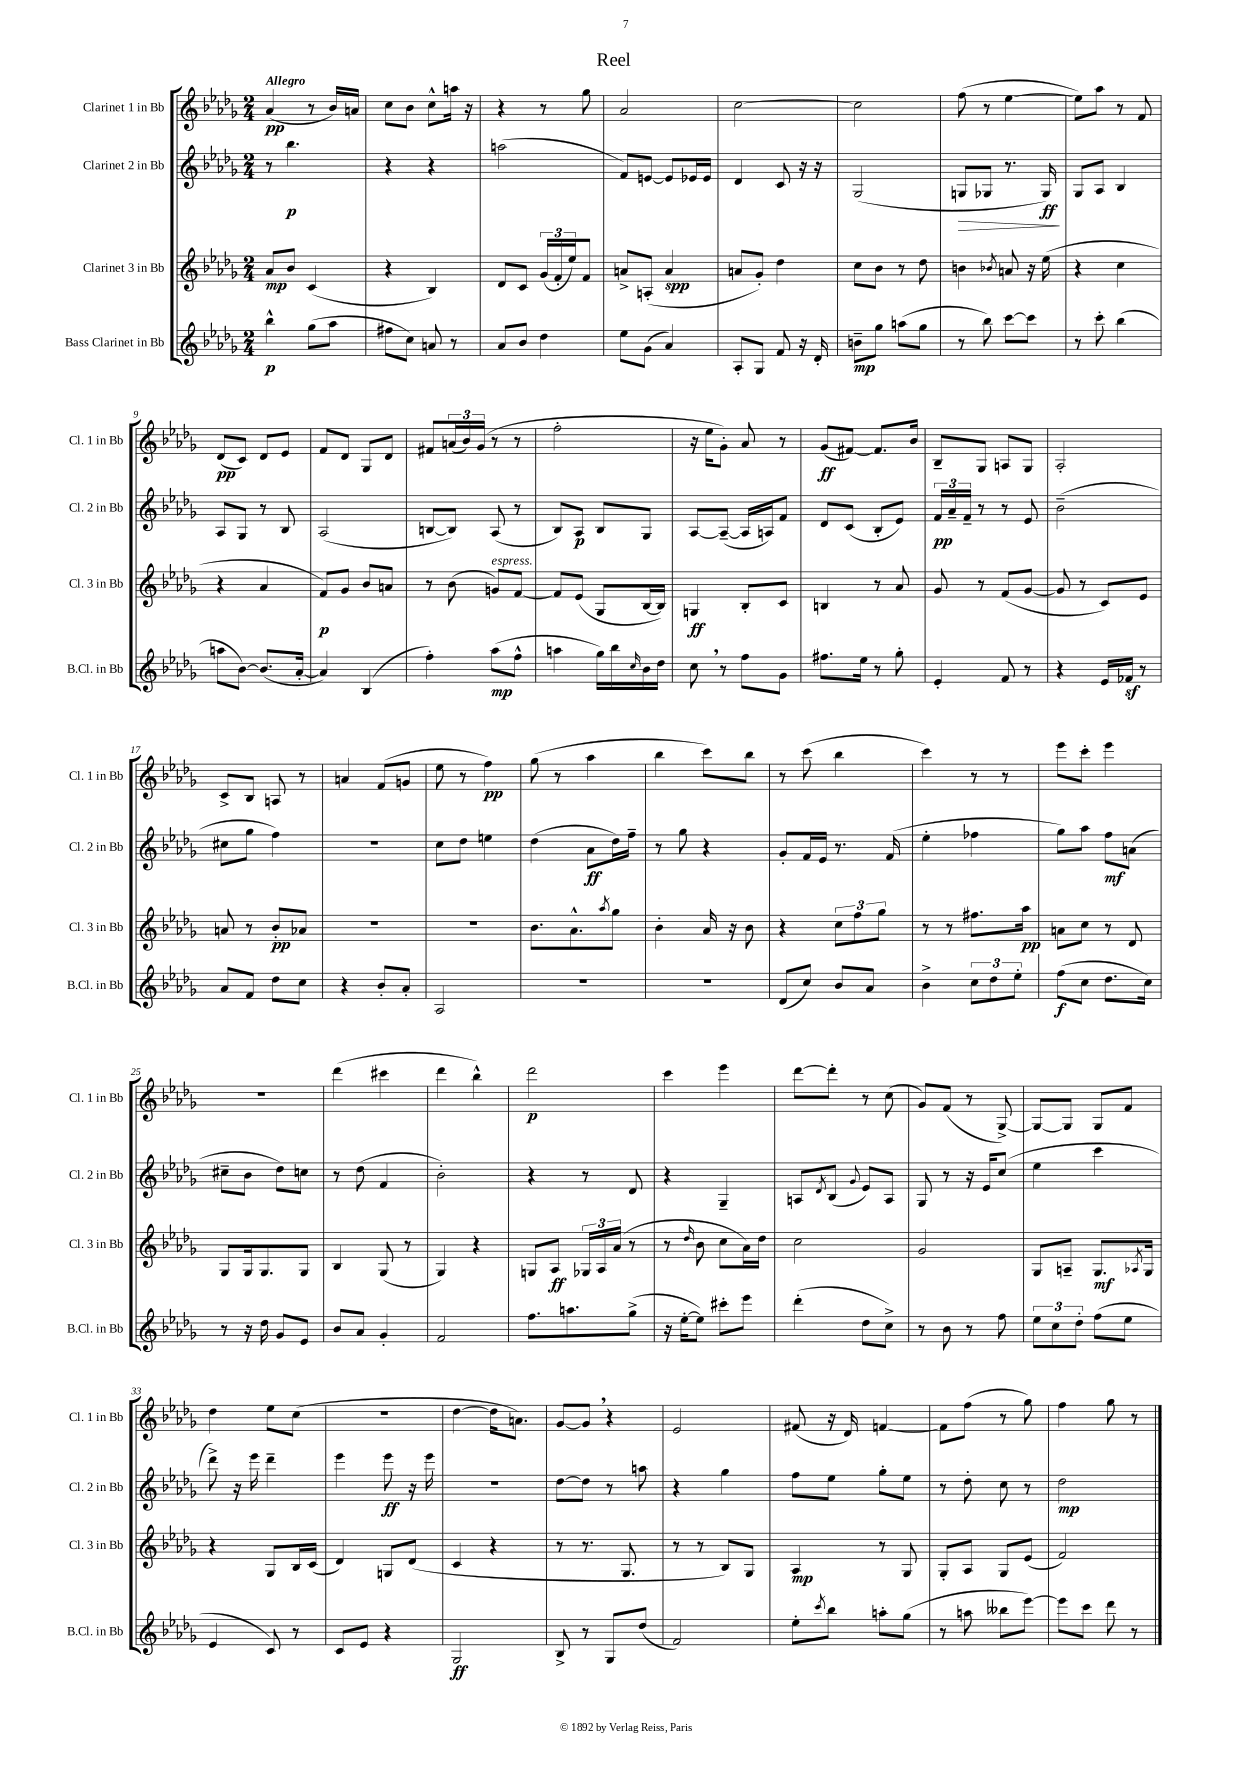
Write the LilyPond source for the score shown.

\header { title = "Reel" }
<<
\new StaffGroup <<
\new Staff = "s0" \with { instrumentName = "Clarinet 1 in Bb" shortInstrumentName = "Cl. 1 in Bb" } {
    \clef treble \key des \major \numericTimeSignature \time 2/4 \tempo "Allegro"
    aes'4\pp( r8 bes'16) a'16 |
    c''8 bes'8 c''8-^ a''16 r16 |
    r4 r8 ges''8 |
    aes'2 |
    c''2~ |
    c''2 |
    f''8( r8 ees''4~ |
    ees''8) aes''8 r8 f'8 |
    des'8\pp( c'8) des'8 ees'8 |
    f'8 des'8 ges8 des'8 |
    fis'8 \tuplet 3/2 { a'16( bes'16) ges'16( } r8 r8 |
    f''2-. |
    r16 ees''16 ges'8-.) aes'8 r8 |
    ges'8\ff( fis'8~) fis'8. bes'16 |
    bes8-- ges8 a8 ges8 |
    aes2-. |
    c'8-> bes8 a8 r8 |
    a'4 f'8( g'8 |
    ees''8 r8 f''4\pp) |
    ges''8( r8 aes''4 |
    bes''4 c'''8) bes''8 |
    r8 c'''8( bes''4 |
    c'''4) r8 r8 |
    ees'''8 c'''8-. ees'''4 |
    R2 |
    des'''4( cis'''4 |
    des'''4 bes''4-^) |
    des'''2\p |
    c'''4 ees'''4 |
    des'''8~ des'''8-. r8 c''8( |
    ges'8) f'8( r8 ges8~->) |
    ges8~ ges8 ges8 f'8 |
    des''4 ees''8 c''8( |
    R2 |
    des''4~ des''16 a'8.) |
    ges'8~ ges'8 \breathe r4 |
    ees'2 |
    fis'8( r16 des'16) f'4~ |
    f'8 f''8( r8 ges''8) |
    f''4 ges''8 r8 \bar "|." |
}
\new Staff = "s1" \with { instrumentName = "Clarinet 2 in Bb" shortInstrumentName = "Cl. 2 in Bb" } {
    \clef treble \key des \major \numericTimeSignature \time 2/4
    r8 bes''4.\p |
    r4 r4 |
    a''2( |
    f'8) e'8~ e'8 ees'16 ees'16 |
    des'4 c'8 r16 r16 |
    ges2( |
    g8\> ges8 r8. ges16\ff\!) |
    ges8 aes8 bes4 |
    aes8 ges8 r8 bes8 |
    aes2( |
    b8~ b8) aes8( r8 |
    bes8) aes8\p bes8 ges8 |
    aes8~ aes8~--( aes16 a16) f'8 |
    des'8 c'8( bes8-. ees'8) |
    \tuplet 3/2 { f'16\pp aes'16-- f'16-- } r8 r8 ees'8 |
    bes'2--( |
    cis''8 ges''8 f''4) |
    r2 |
    c''8 des''8 e''4 |
    des''4( aes'8\ff des''16) f''16-- |
    r8 ges''8 r4 |
    ges'8-. f'16 ees'16 r8. f'16( |
    ees''4-. fes''4 |
    ges''8) aes''8 f''8\mf a'8( |
    cis''8-- bes'8 des''8) c''8 |
    r8 des''8( f'4 |
    bes'2-.) |
    r4 r8 des'8 |
    r4 ges4-- |
    a8 \acciaccatura { des'8 } bes8( \appoggiatura { ges'8 } ees'8) a8 |
    ges8 r8 r16 ees'16 c''8( |
    ees''4 c'''4 |
    des'''8->) r16 ees'''16 des'''4-- |
    ees'''4 ees'''8\ff r16 ees'''16 |
    r2 |
    des''8~ des''8 r8 a''8 |
    r4 ges''4 |
    f''8 ees''8 ges''8-. ees''8 |
    r8 des''8-. c''8 r8 |
    des''2\mp \bar "|." |
}
\new Staff = "s2" \with { instrumentName = "Clarinet 3 in Bb" shortInstrumentName = "Cl. 3 in Bb" } {
    \clef treble \key des \major \numericTimeSignature \time 2/4
    aes'8\mp bes'8 c'4( |
    r4 bes4) |
    des'8 c'8 \tuplet 3/2 { ges'16( f'16-. ees''16) } f'8 |
    a'8-> a8-.( a'4\spp |
    a'8 ges'8-.) des''4 |
    c''8 bes'8 r8 des''8 |
    b'4 \acciaccatura { bes'8 } a'8 r16 ees''16( |
    r4 c''4 |
    r4 aes'4 |
    f'8\p) ges'8 bes'8 a'8 |
    r8 bes'8( g'8^\markup { \italic "espress." }) f'8~ |
    f'8 ees'8( ges8 bes16~ bes16) |
    g4\ff bes8-. c'8 |
    b4 r8 aes'8 |
    ges'8 r8 f'8( ges'8~ |
    ges'8 r8 c'8) ees'8 |
    a'8 r8 bes'8-.\pp aes'8 |
    R2 |
    r2 |
    bes'8. aes'8.-^ \acciaccatura { aes''8 } ges''8 |
    bes'4-. aes'16 r16 bes'8 |
    r4 \tuplet 3/2 { c''8 f''8 ges''8 } |
    r8 r8 fis''8. aes''16\pp |
    a'8 c''8 r8 des'8 |
    ges8 ges16 ges8. ges8 |
    bes4 ges8( r8 |
    ges4) r4 |
    g8 aes8\ff \tuplet 3/2 { ges16 aes16 aes'16( } r8 |
    r8 \grace { des''16 } bes'8 c''8 aes'16) des''16 |
    c''2 |
    ges'2 |
    ges8 a8-- ges8.\mf \acciaccatura { aes8 } ges16 |
    r4 ges8 bes16 c'16( |
    des'4) g8 des'8( |
    c'4 r4 |
    r8 r8. ges8. |
    r8 r8 bes8) ges8 |
    aes4\mp r8 ges8 |
    ges8-. aes8 ges8 ees'8( |
    f'2) \bar "|." |
}
\new Staff = "s3" \with { instrumentName = "Bass Clarinet in Bb" shortInstrumentName = "B.Cl. in Bb" } {
    \clef treble \key des \major \numericTimeSignature \time 2/4
    bes''4-^\p ges''8( aes''8 |
    fis''8 c''8) a'8 r8 |
    aes'8 bes'8 des''4 |
    ees''8 ges'8( aes'4) |
    aes8-. ges8 f'8 r16 des'16-. |
    b'8--\mp ges''8 a''8( ges''8 |
    r8 bes''8) c'''8~ c'''8 |
    r8 c'''8-. bes''4( |
    a''8 bes'8~) bes'8.( aes'16~-. |
    aes'4) bes4( |
    f''4-.) aes''8\mp( f''8-^ |
    a''4 ges''16) bes''16 \grace { c''16 } bes'16 des''16 |
    c''8 \breathe r8 f''8 ges'8 |
    fis''8. ees''16 r8 ges''8-. |
    ees'4-. f'8 r8 |
    r4 ees'16 fes'16\sf r8 |
    aes'8 f'8 des''8 c''8 |
    r4 bes'8-. aes'8-. |
    aes2 |
    R2 |
    R2 |
    des'8( c''8) bes'8 aes'8 |
    bes'4-> \tuplet 3/2 { c''8 des''8 ees''8-. } |
    f''8\f( c''8 des''8. c''16) |
    r8 r16 des''16 ges'8 ees'8 |
    bes'8 aes'8 ges'4-. |
    f'2 |
    f''8. a''8. ges''8->( |
    r16 ees''16~-. ees''8) cis'''8-. ees'''8 |
    des'''4-.( des''8 c''8->) |
    r8 bes'8 r8 f''8 |
    \tuplet 3/2 { ees''8 c''8 des''8-. } f''8( ees''8 |
    ees'4 c'8) r8 |
    c'8 ees'8 r4 |
    ges2\ff |
    bes8-> r8 ges8 des''8( |
    f'2) |
    ees''8-. \acciaccatura { c'''8 } bes''8 a''8-. ges''8( |
    r8 a''8 beses''8 ees'''8~) |
    ees'''8 c'''8 des'''8 r8 \bar "|." |
}
>>
>>
